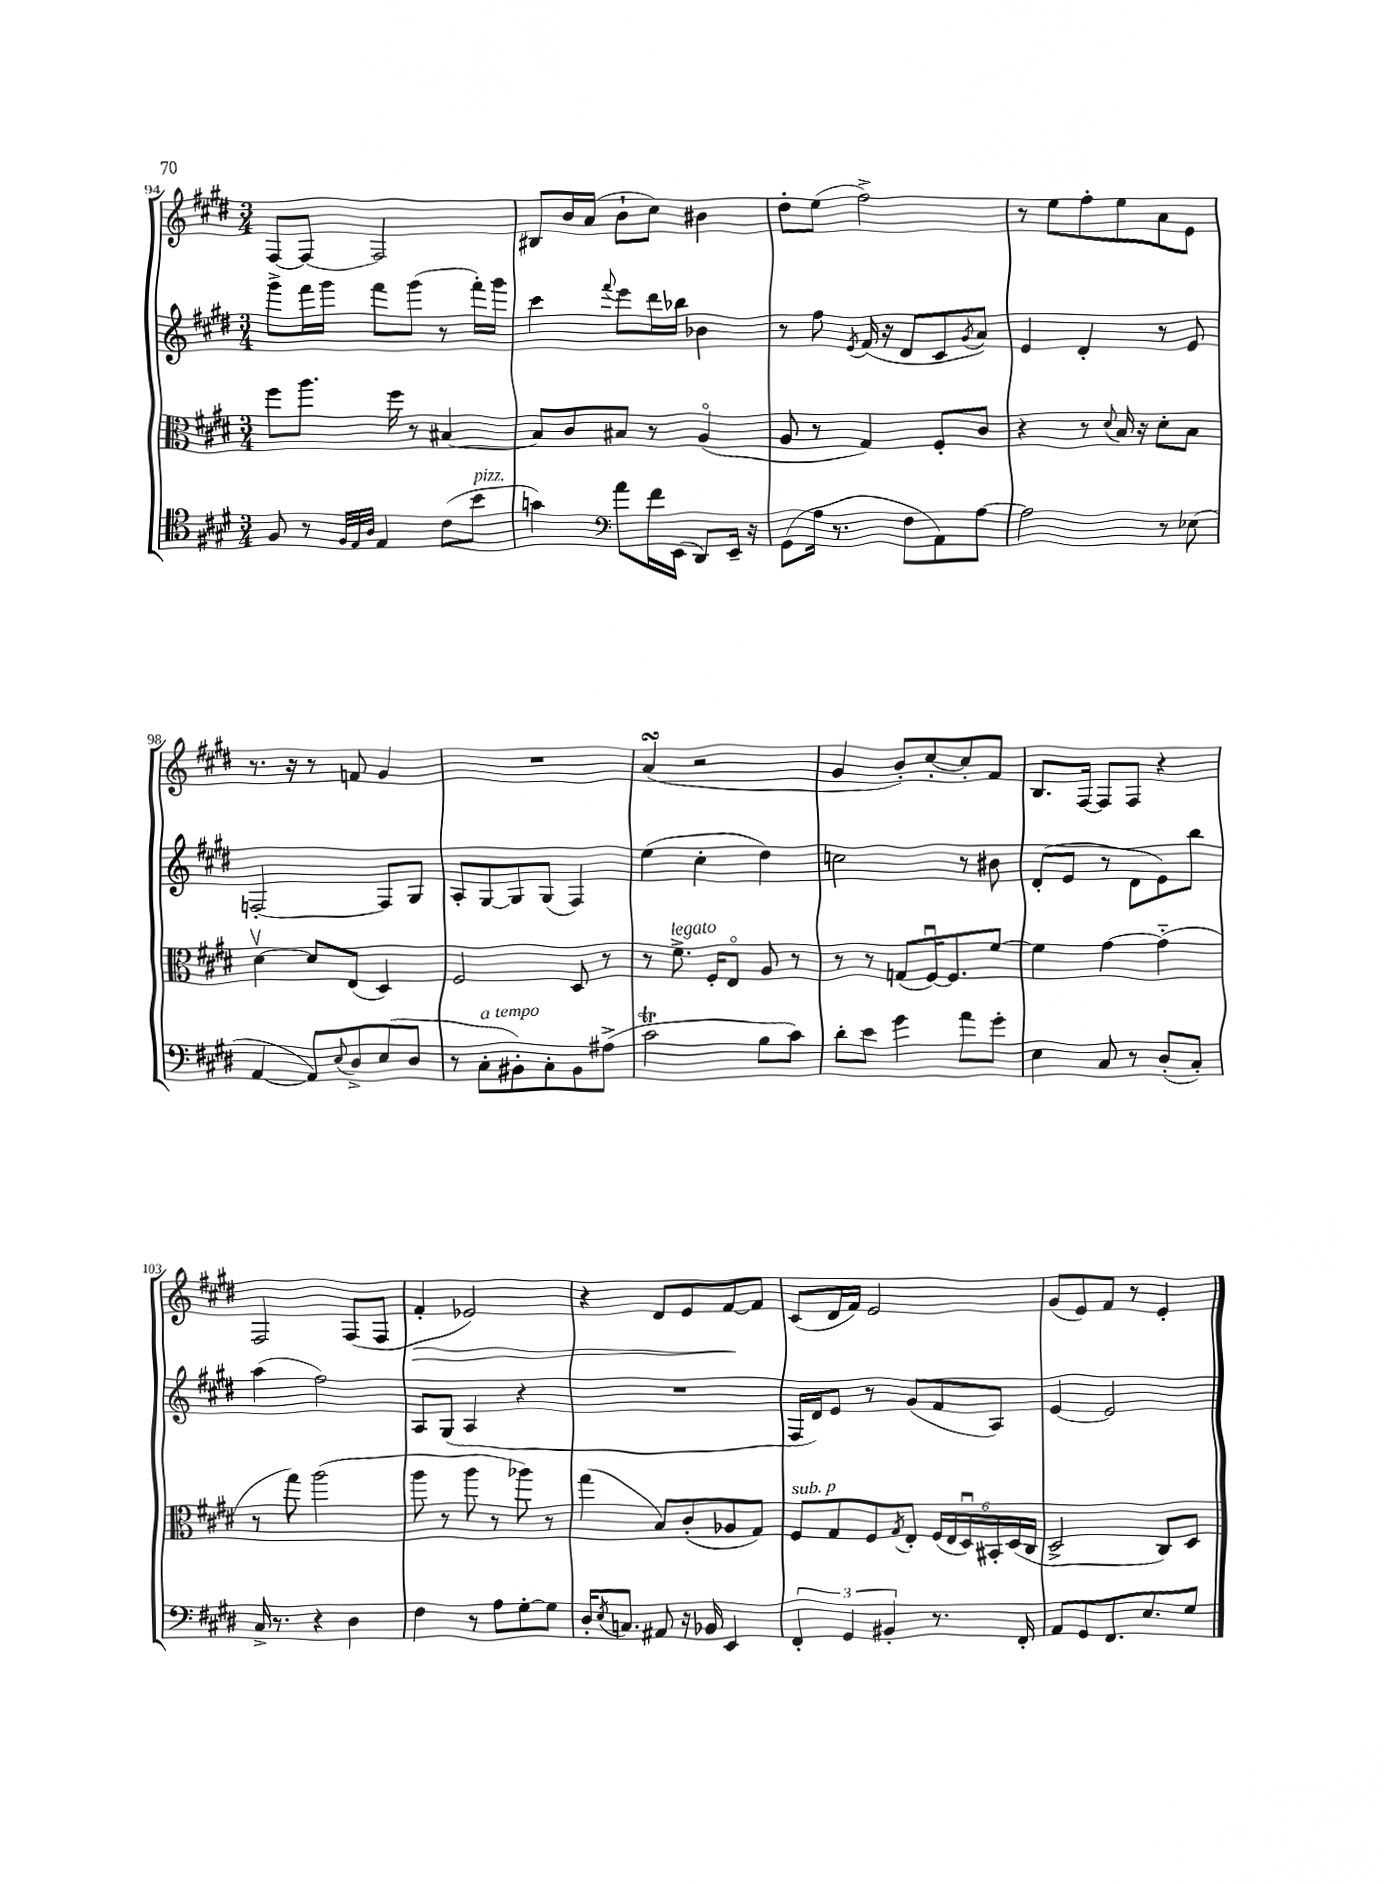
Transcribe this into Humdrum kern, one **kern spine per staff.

**kern	**kern	**kern	**kern	**dynam
*part4	*part3	*part2	*part1	*part1
*staff4	*staff3	*staff2	*staff1	*staff1
*clefC4	*clefC3	*clefG2	*clefG2	*
*k[f#c#g#d#]	*k[f#c#g#d#]	*k[f#c#g#d#]	*k[f#c#g#d#]	*
*M3/4	*M3/4	*M3/4	*M3/4	*
=94	=94	=94	=94	=94
8F#/	8ff#\L	8ggg#^\L	[8F#/L	.
8r	8.aa\J	16fff#\L	8F#/J_	.
.	.	16ggg#\JJ	.	.
32qqF#/LLL	.	.	.	.
32qqE/	.	.	.	.
32qqA/JJJ	.	.	.	.
4E/	.	8fff#\L	2F#/]	.
.	16ff#\	.	.	.
.	8r	(8ggg#\J	.	.
(8c#\L	[4B#X/	8r	.	.
!LO:TX:a:i:t=pizz.	!	!	!	!
8b\J	.	16fff#'\LL)	.	.
.	.	16ggg#\JJ	.	.
=95	=95	=95	=95	=95
4gn\)	8B#/L]	4ccc#\	8B#X/L	.
.	8c#/	.	16b/L	.
.	.	.	(16a/JJ	.
*clefF4	*	*	*	*
.	.	8qqfff#/	.	.
8a\L	8B#X/J	8eee\L	8b`\L	.
16f#\L	8r	16ddd#\L	8cc#\J)	.
(16EE\JJ	.	16bb-X\JJ	.	.
8DD#/L)	(4A/	4b-X\	4b#X\	.
16EE~/Jk	.	.	.	.
16r	.	.	.	.
=96	=96	=96	=96	=96
(8GG#\L	8A/	8r	8dd#'\L	.
16A\Jk	8r	8ff#\	(8ee\J	.
8.r	.	.	.	.
.	.	8qe/	.	.
.	4G#/)	(16f#/	2ff#^\)	.
.	.	16r	.	.
8F#\L	.	8d#/L	.	.
8AA\)	8F#'/L	8c#/	.	.
.	.	8qg#/	.	.
[8A\J	8c#/J	8a/J)	.	.
=97	=97	=97	=97	=97
2A\]	4r	4e/	8r	.
.	.	.	8ee\L	.
.	8r	4d#'/	8ff#'\	.
.	8qqd#/	.	.	.
.	16B/	.	8ee\	.
.	16r	.	.	.
8r	8d#'\L	8r	8a\	.
(8E-X\	8B\J	8e/	8e\J	.
!!LO:LB:g=z
=98	=98	=98	=98	=98
[4AA/	[4d#v\	[2Fn'/	8.r	.
.	.	.	16r	.
8AA/L])	8d#/L]	.	8r	.
8qqE/	.	.	.	.
8D#^/	(8E/J	.	8fn/	.
(8E/	4D#/)	8F/L]	4g#/	.
8D#/J	.	8G#/J	.	.
=99	=99	=99	=99	=99
8r	2F#/	8A'/L	2.r	.
!LO:TX:a:i:t=a tempo	!	!	!	!
8C#'\L	.	[8G#/	.	.
8BB#X'\)	.	8G#/]	.	.
8C#'\	.	(8G#/J	.	.
8BB#\	8D#/	4F#/)	.	.
(8A#X^\J	8r	.	.	.
=100	=100	=100	=100	=100
2c#T\	8r	(4ee\	(4asSSs/	.
!	!LO:TX:a:i:t=legato	!	!	!
.	8.f#^\	.	.	.
.	.	4cc#'\	2r	.
.	16F#'/KL	.	.	.
.	8E/J	.	.	.
8B\L	8A/	4dd#\)	.	.
8c#\J)	8r	.	.	.
=101	=101	=101	=101	=101
8d#'\L	8r	2ccn\	4g#/	.
8e\J	8r	.	.	.
4g#\	(8Gn/L	.	8b'/L)	.
.	[16F#u/K)	.	[8cc#'/	.
.	8.F#/]	.	.	.
8a\L	.	8r	8cc#'/]	.
8g#'\J	[8f#/J	8b#X\	8f#/J	.
=102	=102	=102	=102	=102
4E\	4f#\]	(8d#'/L	8.B/L	.
.	.	8e/J	.	.
.	.	.	[16F#/Jk	.
8C#/	[4g#\	8r	8F#/L]	.
8r	.	8d#\L	8F#/J	.
(8D#'/L	(4g#\]	8e\)	4r	.
8C#'/J)	.	8bb\J	.	.
!!LO:LB:g=z
=103	=103	=103	=103	=103
16C#^/	8r	(4aa\	2F#/	.
8.r	.	.	.	.
.	8gg#\)	.	.	.
4r	(2aa\	2ff#\)	.	.
4D#\	.	.	(8F#/L	.
.	.	.	8F#/J	.
=104	=104	=104	=104	=104
!	!	!	!	!LO:HP:b
4F#\	8aa\	8A/L	4f#'/	>
.	8r	(8G#/J	.	.
8r	8aa\	4A/	2e-X/)	.
8A\L	8r	.	.	.
[8G#'\	8aa-X\)	4r	.	.
8G#\J]	8r	.	.	.
=105	=105	=105	=105	=105
16D#'/KL	(4gg#\	2.r	4r	.
8qE/	.	.	.	.
8.Cn/J	.	.	.	.
8AA#X/	8B/L)	.	8d#/L	.
16r	(8c#'/	.	8e/	.
16BB-X/	.	.	.	.
4EE/	8A-X/	.	[8f#/	.
.	8G#/J)	.	8f#/J]	]
=106	=106	=106	=106	=106
!	!LO:TX:a:i:t=sub. p	!	!	!
6FF#'/	8F#/L	16F#/LL	(8c#/L	.
.	.	16d#/J)	.	.
.	8G#/	8e/J	16d#/L	.
6GG#/	.	.	.	.
.	.	.	16f#/JJ)	.
.	8F#/	8r	2e/	.
6BB#X'/	.	.	.	.
.	8qG#/	.	.	.
.	8E'/J	(8g#/L	.	.
8.r	(24F#/LL	8f#/	.	.
.	24E/	.	.	.
.	24D#u/)	.	.	.
.	24BB#X'/	8A/J)	.	.
.	(24D#/	.	.	.
16FF#'/	.	.	.	.
.	24C#/JJ	.	.	.
=107	=107	=107	=107	=107
8AA/L	2D#^/	[4e/	(8g#/L	.
8GG#/	.	.	8e/)	.
8.FF#/	.	2e/]	8f#/J	.
.	.	.	8r	.
8.E/	.	.	.	.
.	8C#/L)	.	4e'/	.
8G#/J	8D#/J	.	.	.
==	==	==	==	==
*-	*-	*-	*-	*-
